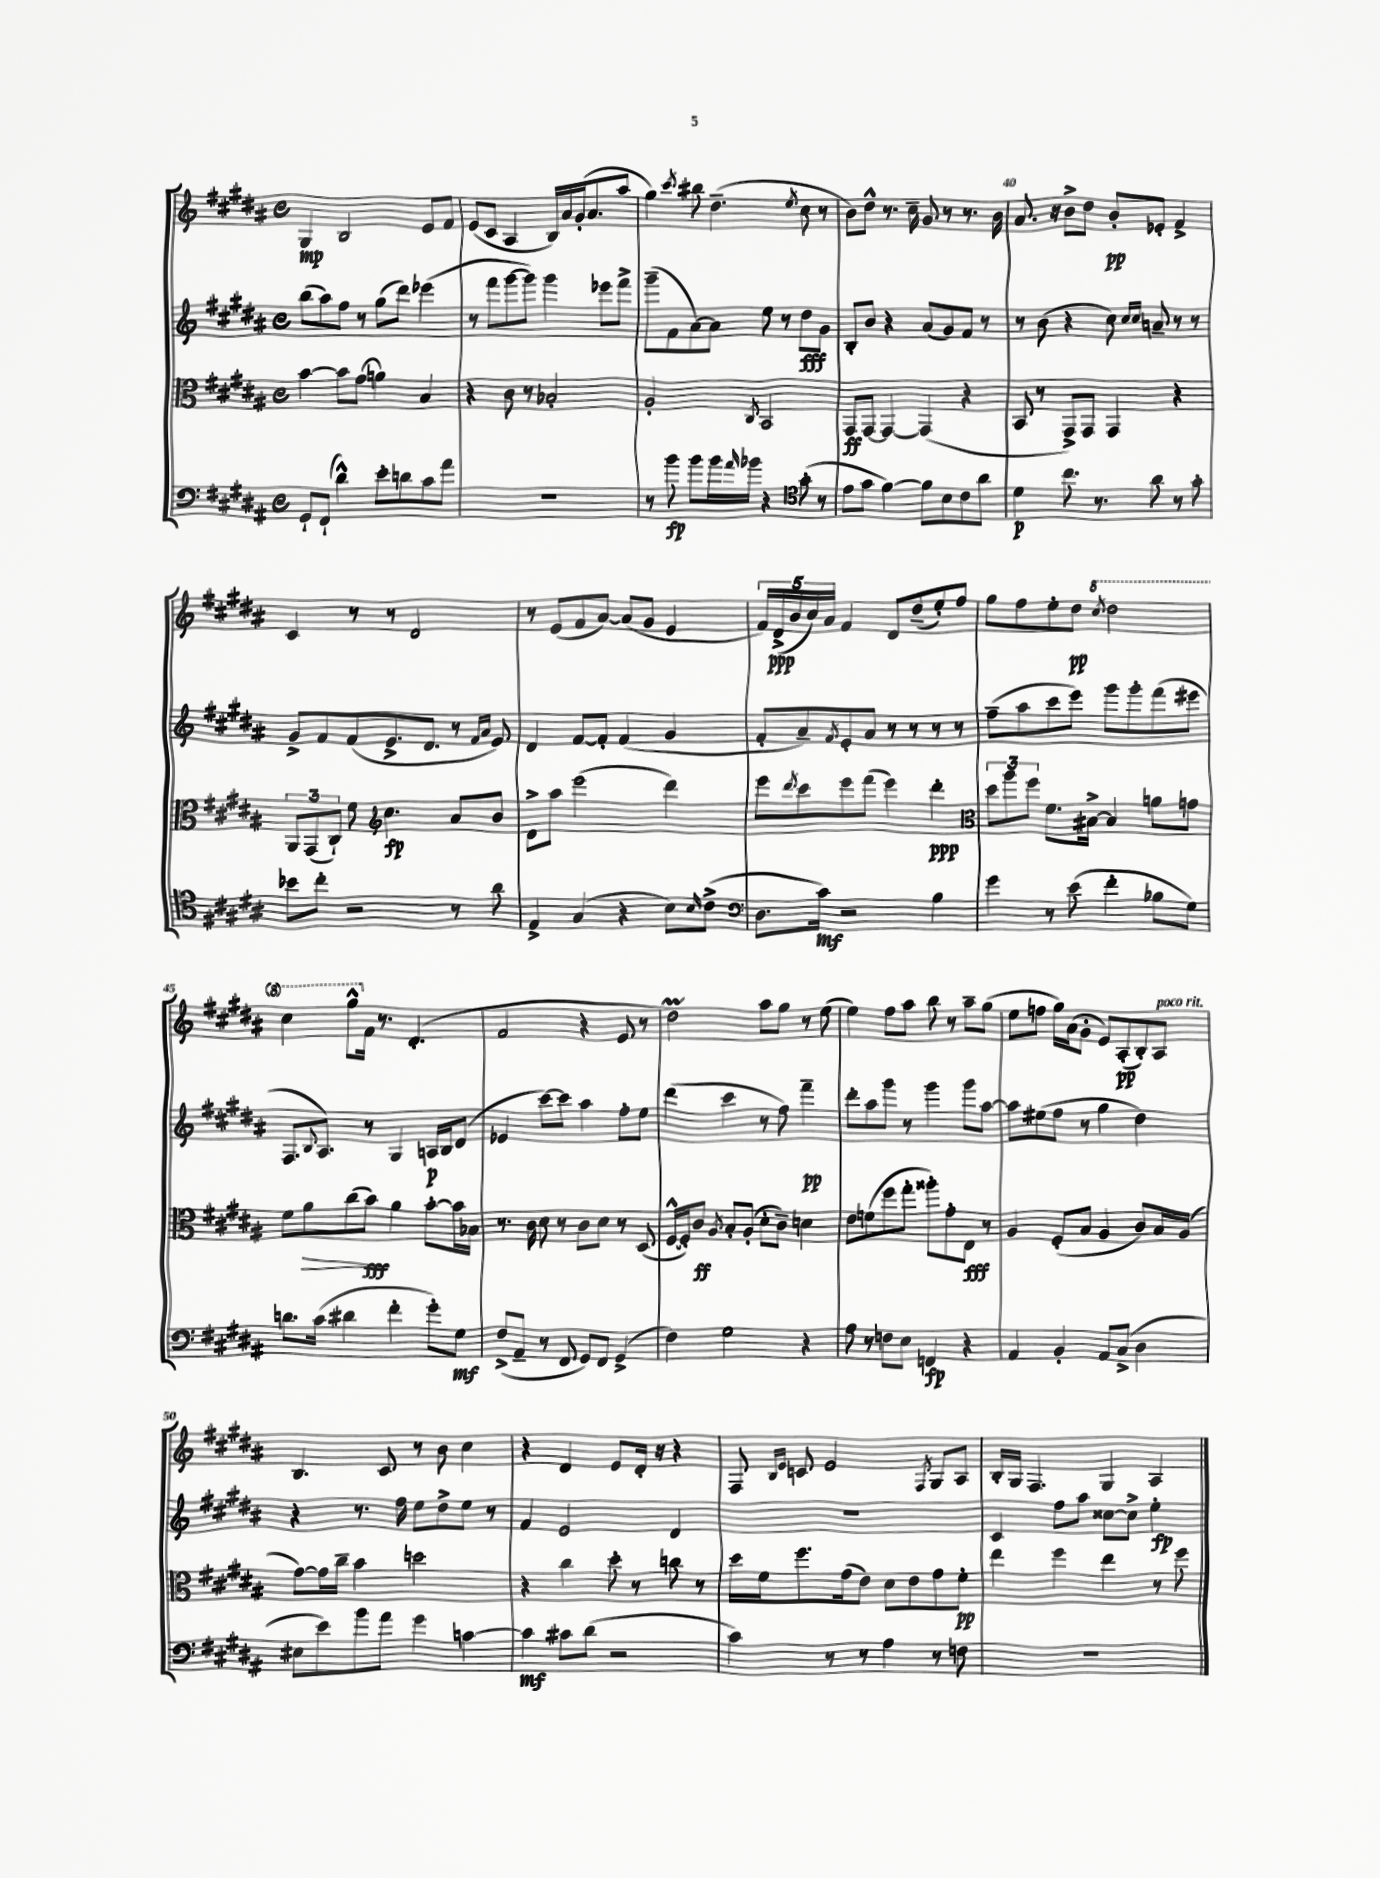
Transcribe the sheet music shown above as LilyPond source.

<<
\new StaffGroup <<
\new Staff = "s0" {
    \clef treble \key b \major \defaultTimeSignature \time 4/4
    gis4\mp b2 e'8 fis'8 |
    e'8( cis'8 ais4 b16) ais'16 gis'16-.( ais'8. ais''8 |
    gis''4) \acciaccatura { cis'''8 } bis''8 dis''4.--( \acciaccatura { e''8 } cis''8 r8 |
    b'8) dis''8-^ r8. cis''16-- gis'8 r8 r8. b'16 |
    ais'8. r16 b'8-> dis''8 b'8-.\pp ees'8-. fis'4-> |
    cis'4 r8 r8 dis'2 |
    r8 e'8( fis'8 ais'8~) ais'8( gis'8 e'4 |
    \tuplet 5/4 { fis'16) dis'16->\ppp( b'16 cis''16) ais'16 } fis'4 dis'8 dis''8--( e''8-.) fis''8 |
    gis''8 fis''8 e''8-. dis''8\pp \ottava #1 \acciaccatura { cis'''8 } dis'''2 |
    cis'''4 gis'''8-^ \ottava #0 fis'16 r8. dis'4.-.( |
    fis'2 r4 e'8 r8 |
    dis''2\prall) ais''8 gis''8 r8 e''8( |
    e''4) fis''8 ais''8 b''8 r8 ais''8-- gis''8( |
    e''8 f''8 gis''16) ais'16( gis'8-. e'8) ais8-.\pp( b8-.) ais8^\markup { \italic "poco rit." } |
    b4. cis'8 r8 b'8 cis''4 |
    r4 dis'4 e'8 dis'16-. r16 r4 |
    fis8 \grace { b16 e'16 } c'8 e'2 \acciaccatura { fis8 } gis8 ais8 |
    b16-. gis16 fis4. gis4 ais4 \bar "|." |
}
\new Staff = "s1" {
    \clef treble \key b \major \defaultTimeSignature \time 4/4
    b''8( ais''8) fis''8 r8 gis''8( dis'''8) ees'''4( |
    r8 fis'''8 gis'''8~ gis'''8) gis'''4 ees'''8 fis'''8-> |
    gis'''8--( fis'8 ais'8~) ais'8 e''8 r8 dis''8\fff gis'8 |
    b8-. b'8 r4 ais'8( gis'8) fis'8 r8 |
    r8 b'8( r4 cis''8) \grace { cis''16 cis''16 } a'8-- r8 r8 |
    gis'8-> fis'8 fis'8( e'8.-> dis'8. r8 \grace { fis'16 ais'16 } e'8) |
    dis'4 fis'8~ fis'8-. fis'4( gis'4 |
    fis'8-. ais'8--) \acciaccatura { fis'8 } e'8-. ais'8 r8 r8 r8 r8 |
    fis''8--( ais''8 cis'''8 e'''8) gis'''8 gis'''8-. fis'''8( eis'''8 |
    fis8. \appoggiatura { b8 } ais8.) r8 gis4 a16\p b16 dis'8( |
    ees'4 cis'''8~) cis'''8 ais''4 fis''8-. e''8 |
    dis'''4( cis'''4 r8 fis''8) fis'''4--\pp |
    dis'''8-. ais''8 gis'''8 r8 gis'''4 gis'''8 ais''8~ |
    ais''8 eis''8( fis''8 r8 gis''4 dis''4) |
    r4 r8. fis''16 e''8 dis''8-> e''8 r8 |
    fis'4 e'2 dis'4 |
    R1 |
    cis'4 fis''8 ais''8 cisis''8~ cisis''8-> e''4-.\fp \bar "|." |
}
\new Staff = "s2" {
    \clef alto \key b \major \defaultTimeSignature \time 4/4
    b'4~ b'8 gis'8( a'4) b4 |
    r4 cis'8 r8 bes2-. |
    ais2-. \acciaccatura { cis8 } b,2 |
    gis,8\ff gis,8~ gis,4~ gis,4( r4 |
    b,8 r8 gis,8->) gis,8 gis,4 r4 |
    \tuplet 3/2 { ais,8 gis,8( cis8-!) } fis'8 \clef treble cis''4.\fp ais'8 b'8 |
    dis'8-> ais''8 e'''2( dis'''4) |
    e'''8 \acciaccatura { dis'''8 } cis'''8 e'''8 fis'''8( e'''4) dis'''4-.\ppp |
    \clef alto \tuplet 3/2 { dis''8 ais''8 fis''8 } fis'8. bis16~-> bis4 a'8 g'8 |
    fis'8 ais'8\> cis''8( b'8\fff\!) ais'4 b'8~-. b'16 bes16 |
    r8. cis'16 dis'8 r8 cis'8 dis'8 r8 dis8( |
    fis16~-^ fis16-.) cis'8\ff \acciaccatura { ais8 } b8-. ais8-.( dis'8-. cis'8--) d'4 |
    e'8 f'8( fis''8 gis''8-. aisis''8-.) gis'8-. e8\fff r8 |
    ais4 fis8-.( b8 ais4 cis'8) b16 ais16( |
    gis'8~) gis'16 cis''16-- b'4 d''2 |
    r4 cis''4 dis''8-. r8 c''8 r8 |
    dis''16 fis'16 fis''8. gis'16( e'8) dis'8 e'8 gis'8 fis'8-.\pp |
    e''4 fis''4 e''4 r8 fis''8 \bar "|." |
}
\new Staff = "s3" {
    \clef bass \key b \major \defaultTimeSignature \time 4/4
    gis,8-! fis,8-!( dis'4-^) e'8-. d'8 cis'8 ais'8 |
    R1 |
    r8 b'8\fp b'8 b'16 \grace { ais'16 } bes'16 r4 \clef tenor gis'8-.( r8 |
    e'8 gis'8 fis'4~) fis'8 b8 cis'8 ais'8 |
    dis'4\p cis''8. r8. ais'8 r8 gis'8-. |
    bes'8 cis''8-. r2 r8 ais'8 |
    e4-> gis4( r4 b8) \grace { b16 } cis'8->( |
    \clef bass dis8. cis'16\mf) r2 b4 |
    gis'4 r8 e'8( fis'4-. bes8 gis8) |
    d'8. cis'16( dis'4 fis'4-. gis'8-.) gis8\mf |
    fis8->( ais,8-- r8 fis,8 gis,8) fis,8 gis,4->( |
    fis4) gis2 r4 |
    ais8 r8 f8 e8 f,4\fp r4 |
    ais,4 b,4-. ais,8 cis8->( dis4 |
    eis8 e'8) b'8 ais'8 gis'4 c'4~ |
    c'4\mf cis'8 dis'8( r2 |
    cis'4) r8 r8 ais4 r8 f8 |
    R1 \bar "|." |
}
>>
>>
\layout { \context { \Score currentBarNumber = #36 \override BarNumber.break-visibility = ##(#f #t #t) barNumberVisibility = #(every-nth-bar-number-visible 5) } }
